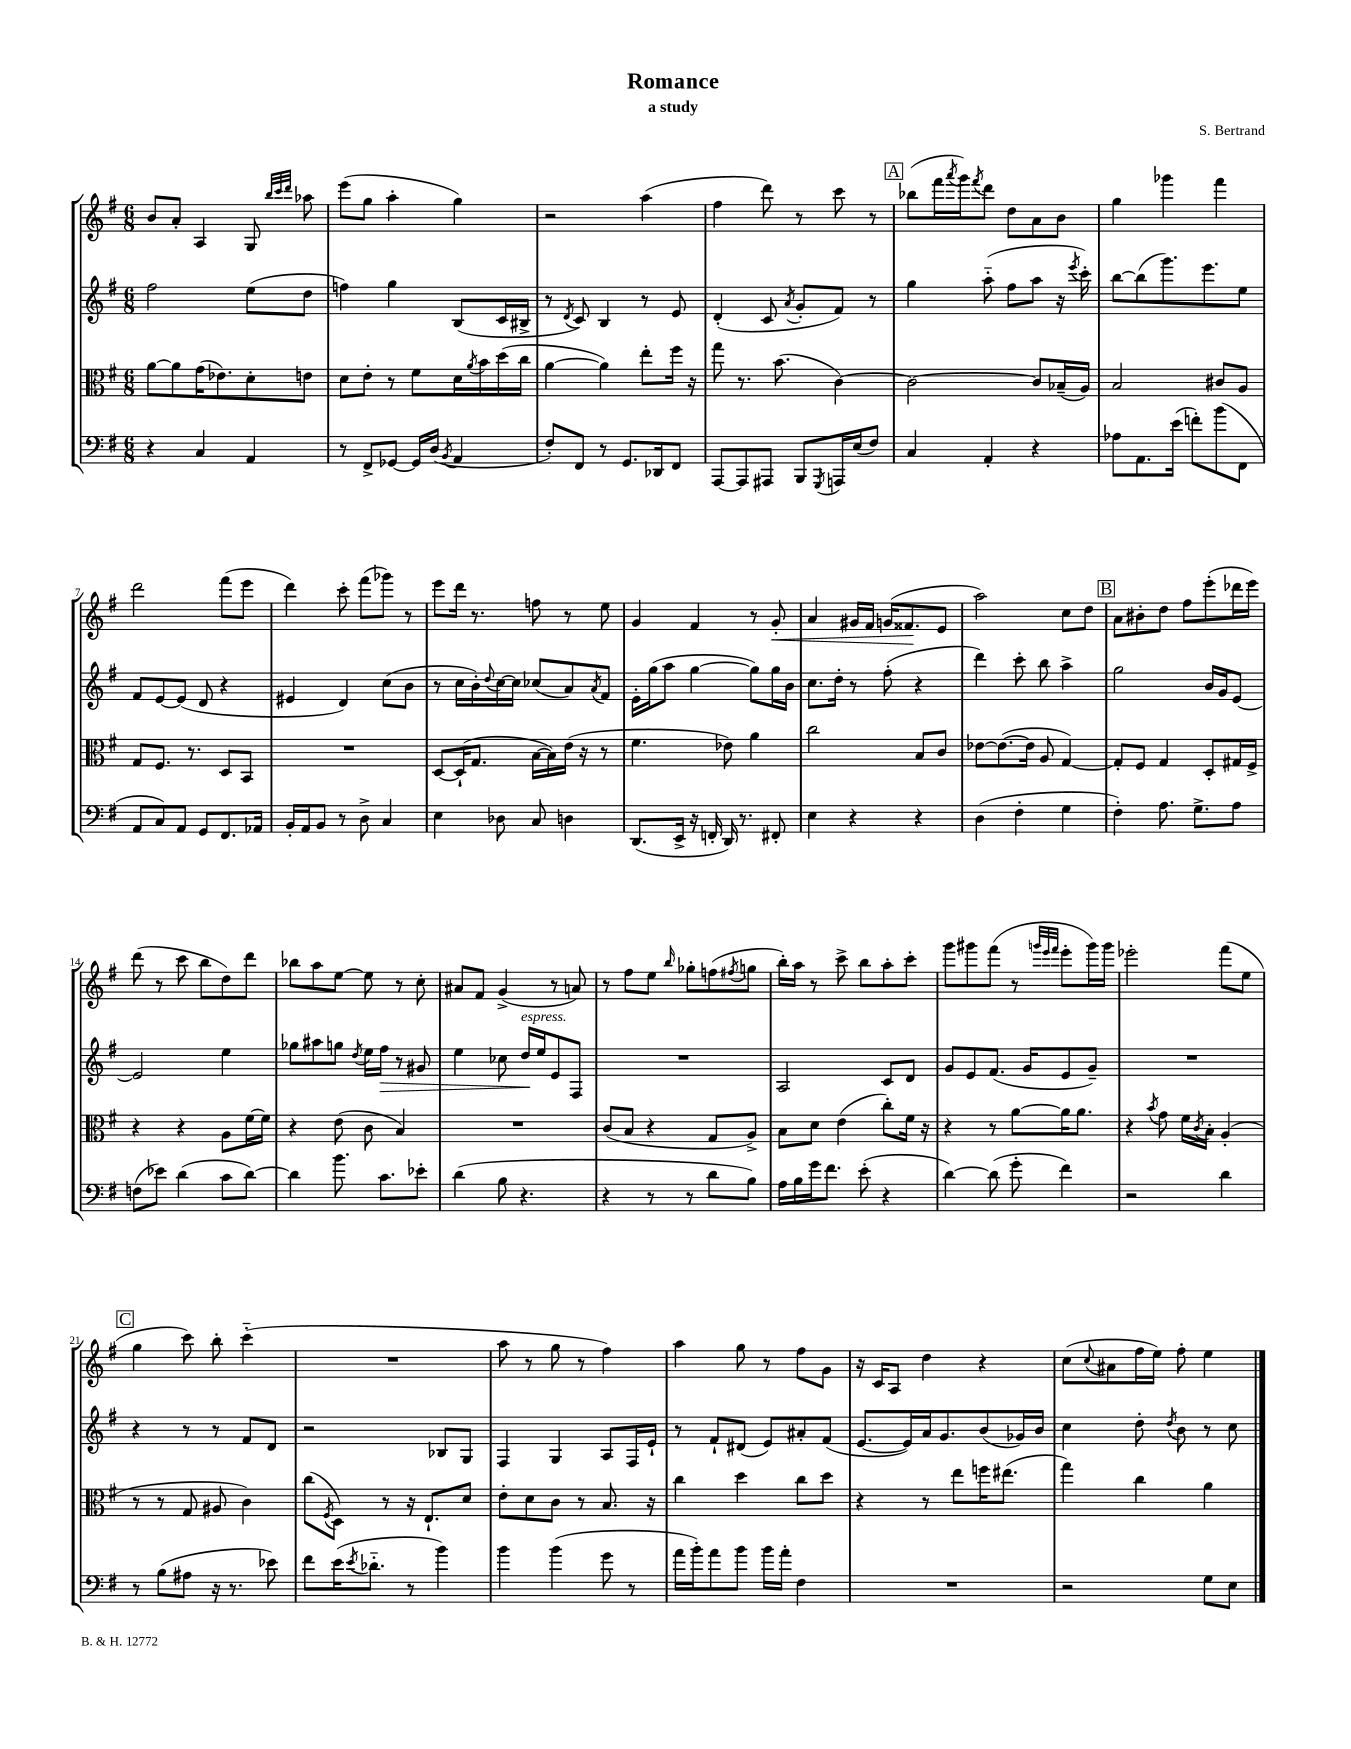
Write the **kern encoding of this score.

**kern	**kern	**kern	**kern
*staff4	*staff3	*staff2	*staff1
*clefF4	*clefC3	*clefG2	*clefG2
*k[f#]	*k[f#]	*k[f#]	*k[f#]
*M6/8	*M6/8	*M6/8	*M6/8
4r	[8a	2ff#	8b
.	8a]	.	8a'
4C	(16g	.	4A
.	8.e-)	.	.
4AA	8d'	(8ee	8G
.	.	.	32qqbb
.	.	.	32qqccc
.	.	.	32qqddd
.	8e	8dd	8aa-
=	=	=	=
8r	8d	4ff)	(8eee
8FF#^	8e'	.	8gg
[8GG-	8r	4gg	4aa'
16GG-]	8f#	.	.
(16D	.	.	.
8qBB	.	.	.
4AA	16d	(8B	4gg)
.	8qa	.	.
.	16b	.	.
.	(16dd	16c	.
.	16cc	16B#^	.
=	=	=	=
8F#')	[4a	8r	2r
.	.	8qd	.
8FF#	.	8c)	.
8r	4a])	4B	.
8.GG	.	.	.
.	8ee'	8r	(4aa
16DD-	.	.	.
8FF#	16ff#	8e	.
.	16r	.	.
=	=	=	=
[8AAA	8gg	(4d'	4ff#
8AAA]	8.r	.	.
8AAA#	.	8c	8ddd)
.	(8.b	.	.
.	.	8qa	.
8BBB	.	8g'	8r
8qGGG	.	.	.
16AAA	[4c)	8f#)	8ccc
(16E	.	.	.
8F#)	.	8r	8r
=	=	=	=
4C	2c_	4gg	(8bb-
.	.	.	16fff#
.	.	.	8qaaa
.	.	.	16ggg)
.	.	.	8qfff#
4AA'	.	(8aa'~	8ddd
.	.	8ff#	8dd
4r	8c]	8aa	8a
.	(16B-~	16r	8b
.	.	8qeee	.
.	16A)	16ccc')	.
=	=	=	=
8A-	2B	[8bb	4gg
8.AA	.	(8bb]	.
.	.	8.ggg)	4ggg-
(16e	.	.	.
8f')	.	.	.
.	.	8.eee	.
(8b	8c#	.	4fff#
8FF#	8A	8ee	.
=	=	=	=
8AA	8G	8f#	2ddd
8C)	8.F#	[8e	.
8AA	.	(8e]	.
.	8.r	.	.
8GG	.	8d	.
8.FF#	8D	4r	(8fff#
.	8BB	.	8eee
16AA-	.	.	.
=	=	=	=
16BB'	2.r	4e#	4ddd)
16AA	.	.	.
8BB	.	.	.
8r	.	4d)	8ccc'
8D^	.	.	(8fff#
4C	.	(8cc	8ggg-)
.	.	8b	8r
=	=	=	=
4E	[8D	8r	8eee
.	(16D`]	16cc	16ddd
.	8.G	16b')	8.r
.	.	8qqdd	.
8D-	.	[16cc	.
.	.	16cc]	.
8C	[16B	(8cc-	8ff
.	16B])	.	.
4D	(16e	8a)	8r
.	16r	.	.
.	.	8qa	.
.	8r	8f#	8ee
=	=	=	=
(8.DD	4.f#	16e'	4g
.	.	(16gg	.
.	.	8aa	.
16EE^	.	.	.
16r	.	[4gg	4f#
16FF'	.	.	.
16DD)	8e-)	.	.
8.r	.	.	.
.	4a	8gg])	8r
8FF#'	.	16gg	8g'
.	.	16b	.
=	=	=	=
4E	2cc	8.cc	4a
.	.	16dd'	.
4r	.	8r	16g#
.	.	.	16f#
.	.	(8ff#'	(16g
.	.	.	8.f##
4r	8B	4r	.
.	8c	.	8e
=	=	=	=
(4D	[8e-	4ddd)	2aa)
.	(8.e-_	.	.
4F#'	.	8ccc'	.
.	16e-]	.	.
.	8A	8bb	.
4G	[4G)	4aa^	8cc
.	.	.	8dd
=	=	=	=
4F#')	8G']	2gg	8a
.	8F#	.	8b#'
8.A	4G	.	8dd
.	.	.	8ff#
8.G^	.	.	.
.	8D'	16b	(8eee'
.	.	16g	.
8A	16G#	[8e	16ddd-
.	16F#^	.	16eee)
=	=	=	=
(8F	4r	2e]	(8ddd
8e-)	.	.	8r
(4d	4r	.	8ccc
.	.	.	8bb
8c	8A	4ee	8dd)
[8d)	[16f#	.	8ddd
.	16f#]	.	.
=	=	=	=
4d]	4r	8gg-	8bb-
.	.	8aa#	8aa
8.b	(8e	8gg	[8ee
.	.	8qdd	.
.	8c	16ee	8ee]
8.c	.	16ff#	.
.	4B)	8r	8r
8e-'	.	8g#	8cc'
=	=	=	=
(4d	2.r	4ee	8a#
.	.	.	8f#
8B	.	8cc-	(4g^
4.r	.	16dd	.
.	.	16ee	.
.	.	8e	8r
.	.	8F#	8a)
=	=	=	=
4r	(8c	2.r	8r
.	8B	.	8ff#
8r	4r	.	8ee
.	.	.	16qqbb
8r	.	.	8gg-'
8d	8G	.	(8ff
.	.	.	8qff#
8B)	8A^)	.	8gg
=	=	=	=
16A	8B	2A	16bb')
16B	.	.	16aa
16g	8d	.	8r
8.f#	.	.	.
.	(4e	.	8ccc^
(8e'	.	.	8bb
4r	8cc')	8c	8aa'
.	16f#	8d	8ccc'
.	16r	.	.
=	=	=	=
[4d)	4r	8g	8ggg
.	.	8e	8ggg#
(8d]	8r	(8.f#	(8fff#
8g'	[8a	.	8r
.	.	16g	.
.	.	.	32qqggg
.	.	.	32qqeee
.	.	.	32qqfff#
4f#)	16a]	8e	8eee'
.	8.a	.	.
.	.	8g~)	16ggg)
.	.	.	16ggg
=	=	=	=
2r	4r	2.r	2eee-'
.	8qb	.	.
.	8g	.	.
.	16f#	.	.
.	8qc	.	.
.	16B'	.	.
4d	(4A'	.	(8fff#
.	.	.	8ee
=	=	=	=
8r	8r	4r	4gg
(8B	8r	.	.
8A#	8G	8r	8ccc)
16r	8A#	8r	8bb'
8.r	.	.	.
.	4c)	8f#	(4ccc'~
8e-)	.	8d	.
=	=	=	=
8f#	(8cc	2r	2.r
.	8qF#	.	.
(16e	8D)	.	.
8qe	.	.	.
8.d-'~	.	.	.
.	8r	.	.
8r	16r	.	.
.	8.E`	.	.
4b)	.	8B-	.
.	8d	8G	.
=	=	=	=
4b	8e'	4F#	8aa
.	8d	.	8r
(4b	8c	4G	8gg
.	8r	.	8r
8g	8.B	8A	4ff#)
8r	.	16F#	.
.	16r	16e`	.
=	=	=	=
16a	4cc	8r	4aa
16b')	.	.	.
8a	.	8f#`	.
8b	4dd	(8d#	8gg
16b	.	8e)	8r
16a'	.	.	.
4F#	8cc	8a#'	8ff#
.	8dd	(8f#	8g
=	=	=	=
2.r	4r	[8.e	16r
.	.	.	16c
.	.	.	8A
.	.	16e])	.
.	8r	16a	4dd
.	.	8.g	.
.	8ee	.	.
.	16ff	(8b	4r
.	(8.ee#	.	.
.	.	16g-)	.
.	.	16b	.
=	=	=	=
2r	4gg)	4cc	(8cc
.	.	.	8qqcc
.	.	.	8a#
.	4cc	8dd'	16ff#
.	.	.	16ee)
.	.	8qdd	.
.	.	8b	8ff#'
8G	4a	8r	4ee
8E	.	8cc	.
==	==	==	==
*-	*-	*-	*-
